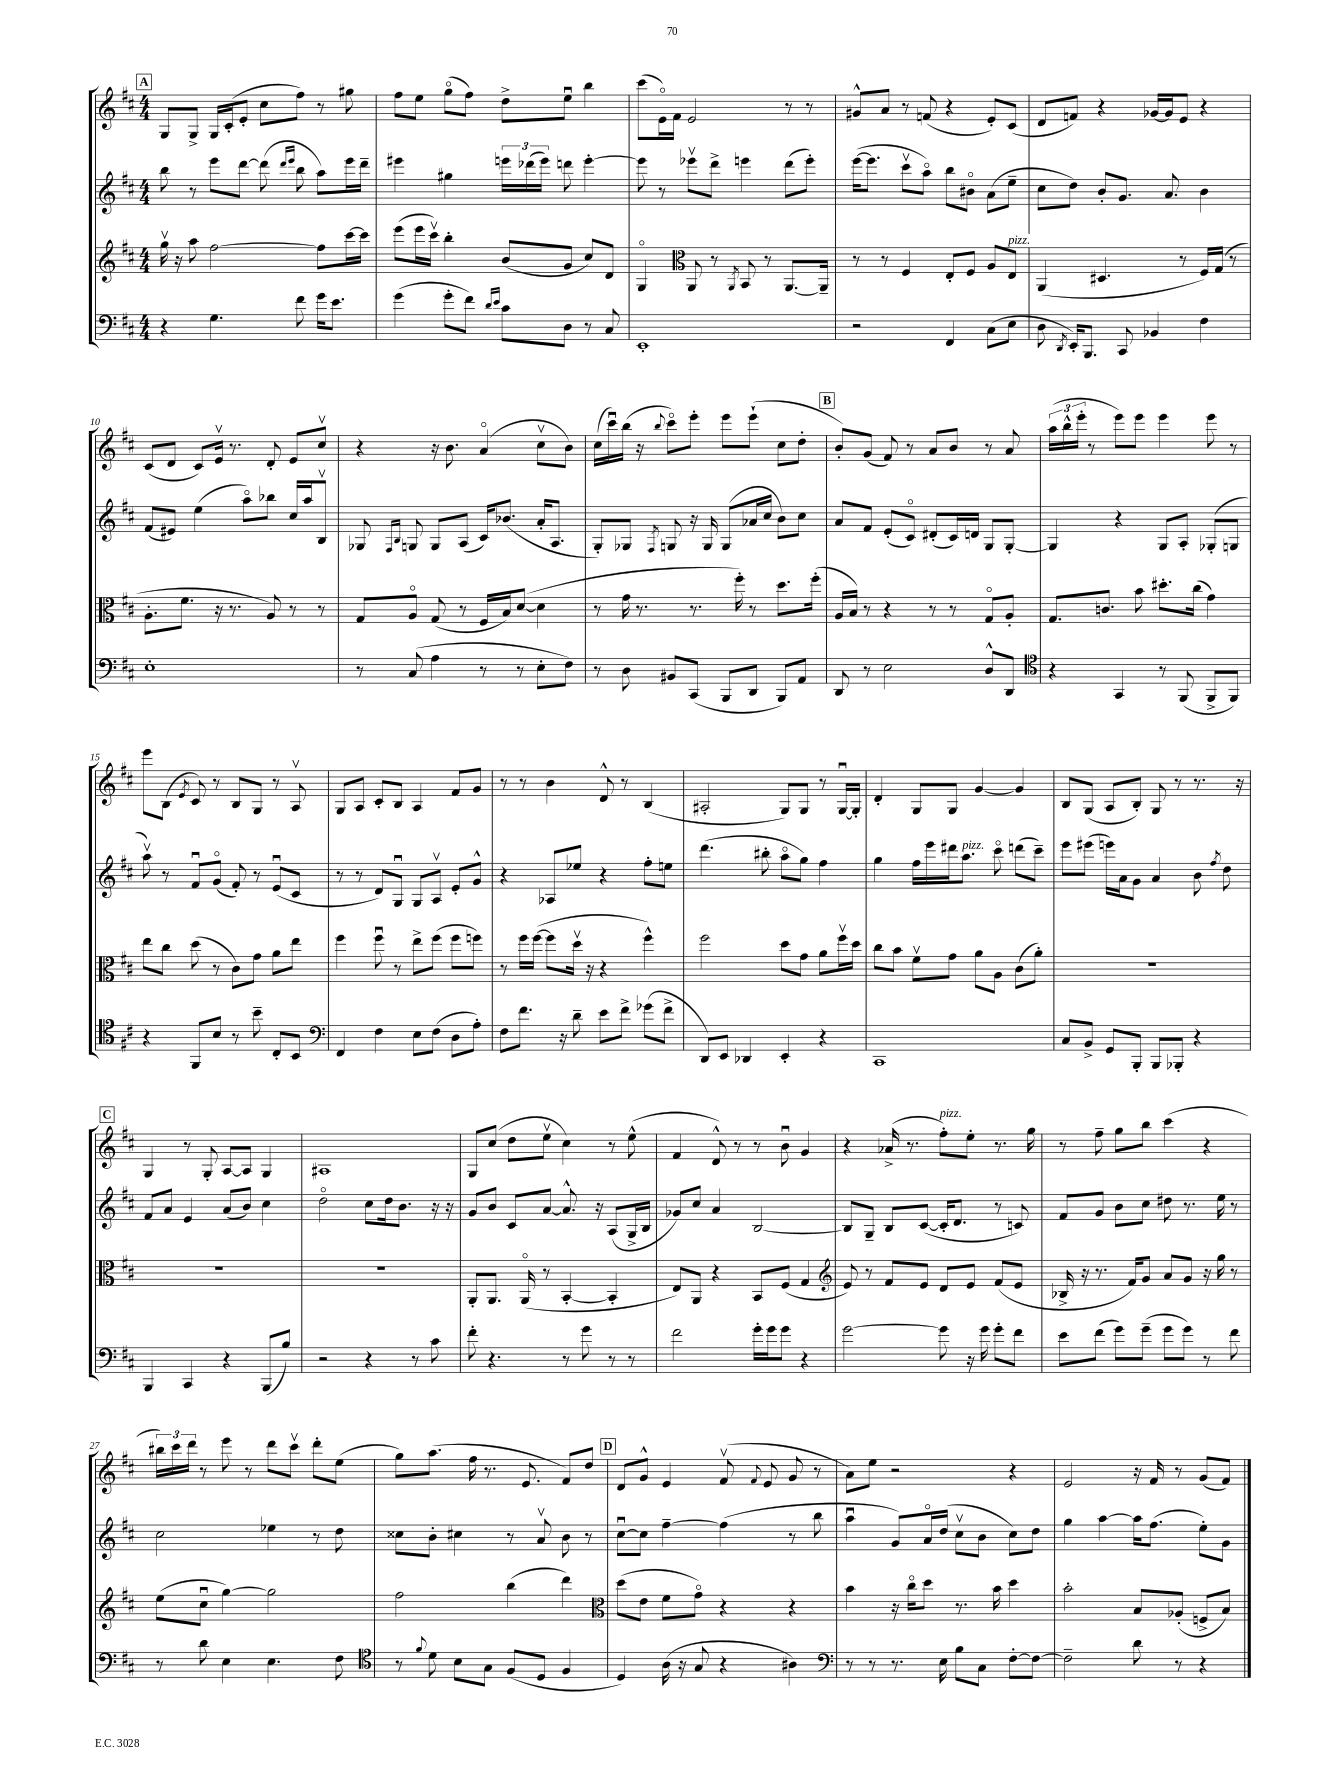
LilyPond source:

<<
\new StaffGroup <<
\new Staff = "s0" {
    \clef treble \key d \major \numericTimeSignature \time 4/4
    \autoBeamOff \mark \markup { \box "A" } g8[ g8]-> g16[ cis'16-.( e'8]-. cis''8[ fis''8]) r8 gis''8 |
    fis''8[ e''8] g''8[\flageolet( fis''8]) d''8[-> e''8]\downbow b''4 |
    cis'''8[( e'16\flageolet) fis'16] e'2 r8 r8 |
    gis'8[-^ a'8] r8 f'8( r4 e'8[-.) cis'8]( |
    d'8[ f'8]) r4 ges'16[~ ges'16 e'8] r4 |
    cis'8[( d'8] cis'8[) e'16]\upbow r8. d'8-. e'8[ cis''8]\upbow |
    r4 r16 b'8. a'4\flageolet( cis''8[\upbow b'8]) |
    cis''16[( cis'''16\downbow) b''16]( r16 \appoggiatura { b''8 } cis'''8[\flageolet) e'''8]-. e'''8[ e'''8]-!( cis''8[ d''8]-. |
    \mark \markup { \box "B" } b'8[-.) g'8]( fis'8) r8 a'8[ b'8] r8 a'8 |
    \tuplet 3/2 { a''16[( b''16-^ e'''16]-. } r8 e'''8[) e'''8] e'''4 e'''8 r8 |
    e'''8[ b8]( \acciaccatura { e'8 } cis'8) r8 b8[ g8] r8 a8\upbow |
    g8[ a8] cis'8[-. b8] a4 fis'8[ g'8] |
    r8 r8 b'4 d'8-^ r8 b4( |
    ais2-. g8[) g8] r8 g16[~\downbow g16]-. |
    d'4-. g8[ g8] g'4~ g'4 |
    b8[ g8]( a8[ b8]-.) g8 r8 r8. r16 |
    \mark \markup { \box "C" } g4 r8 g8-. a8[~ a8] g4 |
    ais1 |
    g8[ cis''8]( d''8[ e''8]\upbow cis''4) r8 e''8-^( |
    fis'4 d'8-^) r8 r8 b'8\downbow g'4 |
    r4 aes'16->( r8. fis''8[-.^\markup { \italic "pizz." }) e''8]-. r8. g''16 |
    r8 fis''8-- g''8[ b''8] cis'''4( r4 |
    \tuplet 3/2 { bis''16[) cis'''16 d'''16] } r8 e'''8 r8 d'''8[ cis'''8]\upbow d'''8[-. e''8]( |
    g''8[) a''8.]( fis''16 r8. e'8. fis'8[) d''8] |
    \mark \markup { \box "D" } d'8[ g'8]-^ e'4 fis'8\upbow( \appoggiatura { fis'8 } e'8 g'8 r8 |
    a'8[) e''8] r2 r4 |
    e'2 r16 fis'16 r8 g'8[( fis'8]) \bar "|." |
}
\new Staff = "s1" {
    \clef treble \key d \major \numericTimeSignature \time 4/4
    \autoBeamOff \mark \markup { \box "A" } b''8 r8 e'''8[ d'''8]~ d'''8( \grace { d'''16[ e'''16] } b''8 a''8[) e'''16 d'''16]-- |
    eis'''4 gis''4 \tuplet 3/2 { e'''16[ des'''16( e'''16]) } d'''8 e'''4~-. |
    e'''8 r8 ees'''8[\upbow d'''8]-> e'''4 d'''8[( e'''8]-.) |
    e'''16[~( e'''8.] cis'''8[\upbow a''8]\flageolet) b''8[ bis'8]\flageolet a'8[( e''8]-- |
    cis''8[ d''8]) b'8[-. g'8.] a'8. b'4 |
    fis'8[( eis'8]) e''4( a''8[\flageolet) bes''8] cis''16[ a''16 b8]\upbow |
    ges8 \grace { fis16[ b16] } g8 g8[ a8]( cis'16[) bes'8.]( a'16[-. a8.] |
    g8[-.) ges8] \acciaccatura { fis8 } g8 r16 g16 g8[( aes'16 cis''16] b'8[) cis''8] |
    \mark \markup { \box "B" } a'8[ fis'8] e'8[-.( cis'8]\flageolet) dis'8[-.( cis'16) d'16] g8[ g8]~-. |
    g4 r4 g8[ a8]-. ges8[-.( g8] |
    a''8\upbow) r8 fis'8[\downbow g'8]\flageolet( fis'8-.) r8 e'8[\downbow( cis'8] |
    r8 r8 d'8[) g8]\downbow g8[ a8]\upbow e'8[-. g'8]-^ |
    r4 aes8[ ees''8] r4 fis''8[-. e''8] |
    d'''4.( bis''8-. a''8[\flageolet g''8]) fis''4 |
    g''4 fis''16[ e'''16 dis'''16 a''8.]^\markup { \italic "pizz." } cis'''8\flageolet d'''8[( cis'''8]--) |
    e'''8[ eis'''8]( e'''16[) a'16 g'8] a'4 b'8 \acciaccatura { fis''8 } d''8 |
    \mark \markup { \box "C" } fis'8[ a'8] e'4 a'8[( b'8]) cis''4 |
    d''2\flageolet cis''8[ d''16 b'8.] r16 r16 |
    g'8[ b'8] cis'8[ a'8]~ a'8.-^ r16 a8[( g16-> b16] |
    ges'8[) cis''8] a'4 b2~ |
    b8[ g8]-- b8[ cis'8]~( cis'16[-. d'8.] r8 c'8) |
    fis'8[ g'8] b'8[ cis''8] dis''8 r8. e''16 r8 |
    cis''2 ees''4 r8 d''8 |
    cisis''8[ b'8]-. cis''4 r8 a'8\upbow b'8 r8 |
    \mark \markup { \box "D" } cis''8[~\downbow cis''8] fis''4~-- fis''4( r8 b''8 |
    a''4\downbow g'8[) a'16\flageolet d''16]( cis''8[\upbow b'8] cis''8[) d''8] |
    g''4 a''4~ a''16[ fis''8.]( e''8[-.) g'8] \bar "|." |
}
\new Staff = "s2" {
    \clef treble \key d \major \numericTimeSignature \time 4/4
    \autoBeamOff \mark \markup { \box "A" } g''16\upbow r16 a''8 fis''2~ fis''8[ cis'''16~ cis'''16] |
    e'''8[( e'''16 cis'''16]\upbow) b''4-. b'8[( g'8] cis''8[) d'8] |
    g4\flageolet \clef alto a,8 r8 \acciaccatura { a,8 } b,8 r8 a,8.[~ a,16]-- |
    r8 r8 fis4 e8[-. fis8] a8[ e8]^\markup { \italic "pizz." } |
    a,4( dis4. r8 fis16[) g16]( r8 |
    a8.[-. fis'8.] r16 r8. a8) r8 r8 |
    g8[ a8]\flageolet g8( r8 fis16[ b16) d'8]~( d'4 |
    r8 g'16 r8. r8. fis''16-.) r8 d''8.[ fis''16]-.( |
    \mark \markup { \box "B" } a16[ b16]) r8 r4 r8 r8 g8[\flageolet a8]-. |
    g8.[ c'8.] b'8 dis''8.[-. cis''16]( g'4) |
    e''8[ cis''8] d''8( r8 cis'8[) g'8] a'8[ e''8] |
    fis''4 fis''8\downbow r8 e''8[-> fis''8]( fis''8[ f''8]) |
    r8 fis''16[ fis''16]~( fis''8[ d''16]\upbow r16 r4 fis''4-^) |
    fis''2 d''8[ g'8] a'8[ fis''16\upbow d''16] |
    cis''8[ b'8] fis'8[\upbow g'8] a'8[ a8] cis'8[( a'8]-.) |
    R1 |
    \mark \markup { \box "C" } R1 |
    R1 |
    a,8[-. a,8.] a,16\flageolet( r8 b,4~-. b,4-. |
    e8[) a,8] r4 b,8[ fis8]( g4 |
    \clef treble e'8) r8 fis'8[ e'8] d'8[ e'8] fis'8[( e'8] |
    bes16-> r16 r8. fis'16[) g'8] a'8[ g'8] r16 g''16 r8 |
    e''8[( cis''8]\downbow g''4~) g''2 |
    fis''2 b''4( d'''4) |
    \mark \markup { \box "D" } \clef alto d''8[( e'8] fis'8[ g'8]\flageolet) r4 r4 |
    b'4 r16 cis''16[\flageolet d''8] r8. b'16 d''4 |
    b'2-. b8[ aes8]-.( f8[-> b8]) \bar "|." |
}
\new Staff = "s3" {
    \clef bass \key d \major \numericTimeSignature \time 4/4
    \autoBeamOff \mark \markup { \box "A" } r4 g4. fis'8 g'16[ e'8.] |
    g'4( g'8[-. fis'8]) \grace { d'16[ e'16] } cis'8[ d8] r8 cis8 |
    e,1-. |
    r2 fis,4 cis8[( e8] |
    d8 \acciaccatura { d,8 } e,16[-.) b,,8.] cis,8 bes,4 fis4 |
    e1-. |
    r8 cis8( a4 r8 r8 e8[-. fis8]) |
    r8 d8 bis,8[ cis,8]( b,,8[ d,8] b,,8[) a,8] |
    \mark \markup { \box "B" } d,8 r8 e2 d8[-^ d,8] |
    \clef tenor r4 g,4 r8 fis,8( fis,8[-> fis,8]) |
    r4 fis,8[ b8] r8 b'8-- cis8[-. b,8] |
    \clef bass fis,4 fis4 e8[ fis8]( d8[ a8]-.) |
    fis8[ fis'8.] r16 d'8-- e'8[ fis'8]-> ges'8[( fis'8]-> |
    d,8[) e,8] des,4 e,4-. r4 |
    cis,1 |
    cis8[ b,8]-> g,8[ b,,8]-. b,,8[ bes,,8]-. r4 |
    \mark \markup { \box "C" } b,,4 cis,4 r4 b,,8[( b8]) |
    r2 r4 r8 cis'8 |
    fis'8-. r4. r8 g'8 r8 r8 |
    fis'2 g'16[-. g'16 g'8] r4 |
    g'2~ g'8 r16 g'16 g'8[-. fis'8] |
    e'8[ fis'8]( g'8[) g'8]--( g'8[ g'8]) r8 fis'8 |
    r8 d'8 e4 e4. fis8 |
    \clef tenor r8 \appoggiatura { fis'8 } d'8 b8[ g8] fis8[( d8] fis4 |
    \mark \markup { \box "D" } d4) a16( r16 g8 r4 ais4) |
    \clef bass r8 r8 r8. e16 b8[ cis8] fis8[~-. fis8]~ |
    fis2-- d'8 r8 r4 \bar "|." |
}
>>
>>
\layout { \context { \Score currentBarNumber = #5 } }
